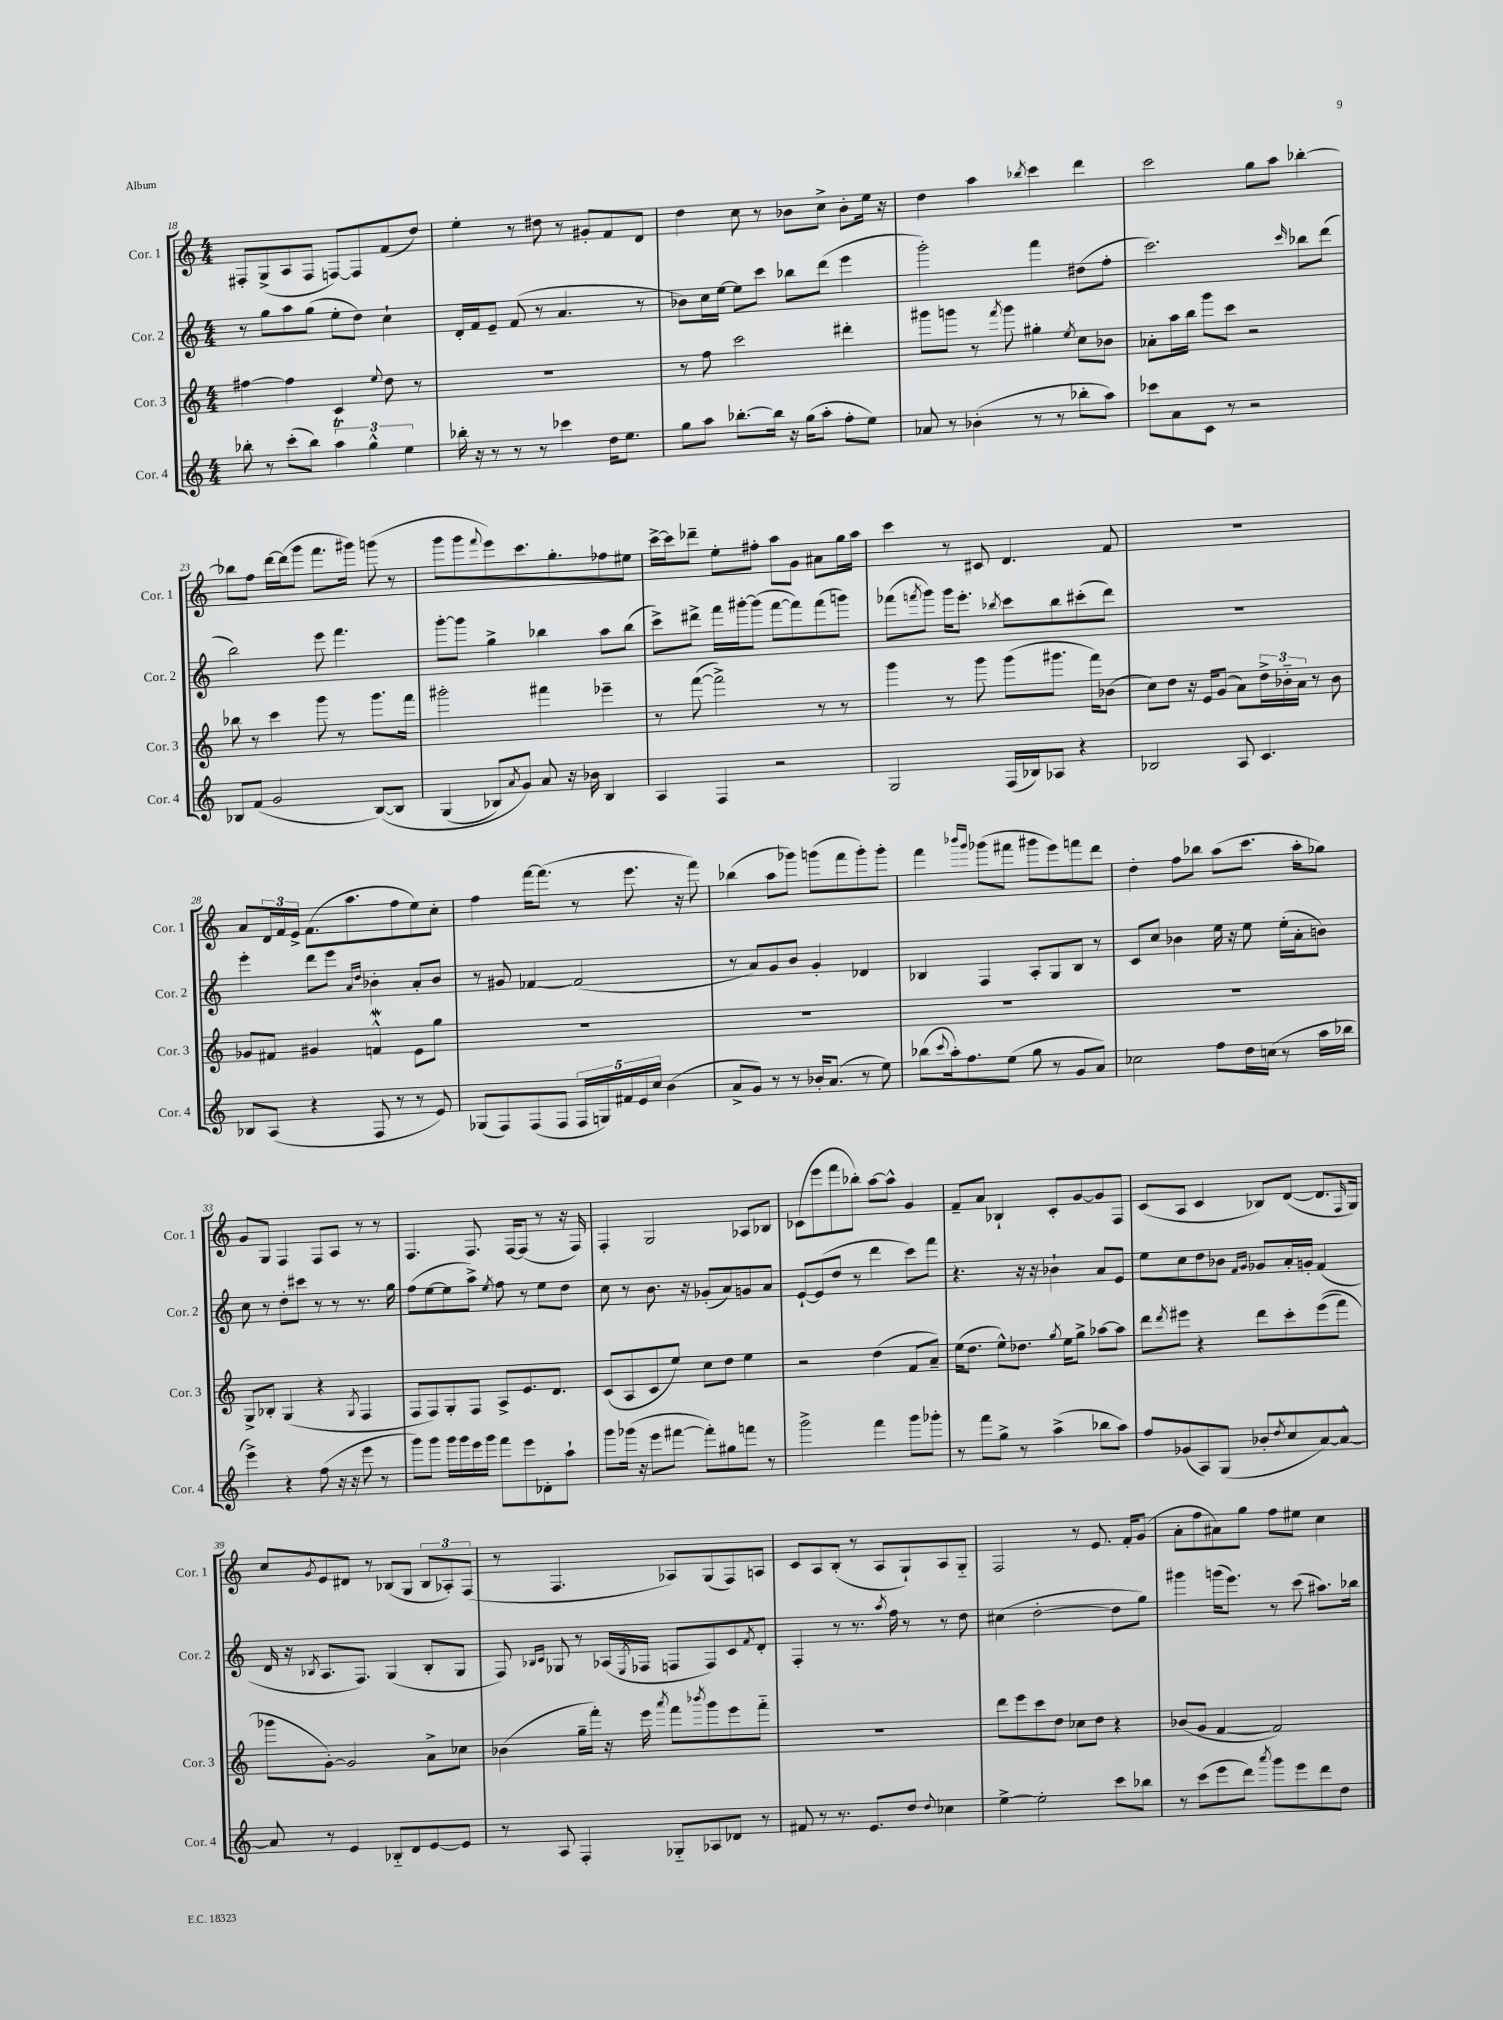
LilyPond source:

<<
\new StaffGroup <<
\new Staff = "s0" \with { instrumentName = "Cor. 1" shortInstrumentName = "Cor. 1" } {
    \clef treble \key c \major \numericTimeSignature \time 4/4
    fis8-. g8->( a8 fis8 f8~) f8 f'8( d''8) |
    e''4-. r8 dis''8 r8 gis'8-. f'8 d'8 |
    d''4 c''8 r8 bes'8 c''8-> bes'8-. e''16 r16 |
    d''4 a''4 \acciaccatura { bes''8 } c'''4 d'''4 |
    c'''2 g''8 a''8 bes''4~-. |
    bes''8 f''8 d'''16~ d'''16( g'''8 f'''8. gis'''16) g'''8( r8 |
    g'''8 g'''8 \appoggiatura { f'''8 } e'''8) c'''8. g''8.-. fes''8 eis''8 |
    c'''16~-> c'''16 des'''8-- e''8-. fis''8-. a''8 g'8 ais'8 g''16 a''16 |
    c'''4 r8 cis'8 d'4. f'8 |
    R1 |
    a'8 \tuplet 3/2 { d'16 f'16 e'16-> } f'8.( a''8. f''8 e''8) c''8-. |
    f''4 f'''16~ f'''8.( r8 e'''8. r16 f'''8) |
    bes''4( a''8 ges'''8) g'''8( f'''8 g'''8-.) g'''8-. |
    f'''4 \grace { bes'''16 g'''16 } ges'''8( fis'''8 gis'''8 e'''8) f'''8 d'''8 |
    d''4-. f''8 bes''8 a''8( c'''8. a''16-. ges''8) |
    g'8 g8 f4 f8 a8 r8 r8 |
    f4. f8. f16~ f8( r8 r16 f16) |
    f4-. g2 aes8 bes8 |
    ces'8( e'''8 f'''8 bes''8-.) a''8~ a''8-^ g'4 |
    f'8-- a'8 bes4-! c'8-. g'8~ g'8 f8 |
    c'8( a8 c'4 bes8) d'8~( d'8. \grace { f16 } g16) |
    c''8 \acciaccatura { g'8 } e'8 dis'8 r8 bes8( g8 \tuplet 3/2 { bes8 aes8-.) f8( } |
    r8 f4. aes8) g8( f8) a8 |
    c'8 a8 b8-.( r8 a8 g8-!) a8 g8-_ |
    f2 r8 e'8. f'16-. g'8( |
    a'8-. f''8 ais'8) g''8 f''8 eis''8 c''4 \bar "|." |
}
\new Staff = "s1" \with { instrumentName = "Cor. 2" shortInstrumentName = "Cor. 2" } {
    \clef treble \key c \major \numericTimeSignature \time 4/4
    r8 g''8 a''8 g''8( e''8-. d''8) c''4-! |
    d'16-. f'16 e'8-- f'8( r8 a'4. r8 |
    bes'8) c''16 e''16~ e''8 c'''8 bes''8 d'''8( e'''4 |
    g'''2-.) f'''4 dis''8( f''8-. |
    c'''2.) \grace { c'''16 } bes''8 d'''8( |
    b''2) e'''8 f'''4. |
    g'''8~-. g'''8 g''4-> bes''4 a''8 bes''8( |
    c'''8->) dis'''8-> f'''16 gis'''16~-. gis'''8( f'''8~ f'''8) f'''8( g'''8) |
    fes'''8( \acciaccatura { f'''8 } g'''8) g'''16 e'''8.-. \acciaccatura { bes''8 } c'''8 bes''8 cis'''8-.( d'''8) |
    R1 |
    e'''4-. d'''8 e'''8 \grace { a'16 d''16 } bes'4-. a'8-. bes'8 |
    r8 gis'8 fes'4~ fes'2( |
    r8 a'8) g'8 b'8 g'4-. des'4 |
    bes4 f4 a8-. g8 bes8 r8 |
    c'8 c''8 bes'4 e''16 r16 e''8 e''16-.( a'16-. b'8) |
    c''8 r8 d''8-. cis'''8 r8 r8 r8. g''16 |
    f''8( e''8~ e''8 a''8->) \acciaccatura { e''8 } f''8 r8 e''8 d''8 |
    c''8 r8 b'8. r16 ges'8-.( a'8) g'8 a'8 |
    e'8~-! e'8( d''8 r8 d'''4 c'''8) f'''8 |
    r4. r16 r16 bes'4-! a'8 e'8 |
    e''8 c''8 d''8 bes'8 \grace { f'16 g'16 } ges'8 a'16-. g'16-. f'4( |
    d'16 r16 \acciaccatura { bes8 } a8. f8.) g4( bes8-. g8 |
    f8) \grace { bes16 c'16 } ges8 r8 aes16( \acciaccatura { e8 } fes16 f8 f8) c'8 \acciaccatura { f'8 } d'8-. |
    f4-. r8 r8. \acciaccatura { a''8 } f''16 r8 r8 d''8 |
    cis''4( d''2~-. d''8 g''8) |
    gis'''4 g'''16( e'''8.) r8 c'''8( ais''8.) bes''16 \bar "|." |
}
\new Staff = "s2" \with { instrumentName = "Cor. 3" shortInstrumentName = "Cor. 3" } {
    \clef treble \key c \major \numericTimeSignature \time 4/4
    fis''4~ fis''4 c'4 \appoggiatura { e''8 } d''8 r8 |
    R1 |
    r8 f''8 c'''2 dis'''4-. |
    gis'''8 g'''8 r8 \acciaccatura { f'''8 } g'''8 gis''4-. \acciaccatura { e''8 } c''8 bes'8 |
    aes'8-. a''16 b''16 g'''8 c'''8 r2 |
    bes''8 r8 c'''4 g'''8 r8 g'''8. f'''16 |
    gis'''2-. fis'''4 ees'''4-- |
    r8 f'''8~( f'''2->) r8 r8 |
    g'''4 r8 g'''8 g'''8( gis'''8. f'''16) bes'8( |
    c''8) d''8 r16 e'16 g'8( a'8) \tuplet 3/2 { d''16-> bes'16-_ a'16 } r8 bes'8 |
    ges'8 fis'8 gis'4 f'4-^\mordent e'8 g''8 |
    R1 |
    R1 |
    R1 |
    R1 |
    g8-> bes8-. g4( r4 \acciaccatura { g8 } f4 |
    f8 f8) g8-. f8 a8-> e'8. d'8. |
    c'8( a8 c'8 e''8) c''8 d''8 e''4 |
    r2 d''4( f'8 a'8--) |
    e''16( d''8. e''8-^) des''8. \acciaccatura { g''8 } e''16 g''8-> aes''8~ aes''8 |
    d'''8 \acciaccatura { d'''8 } eis'''8 r4 d'''8 c'''8-. eis'''8(\( f'''8) |
    ges'''8 g'8~-.\) g'2 a'8-> ces''8 |
    bes'4( g''16-- f'''16-.) r16 e'''16 \acciaccatura { a'''8 } f'''8 \acciaccatura { bes'''8 } g'''8 e'''8 f'''8-_ |
    R1 |
    d'''8 e'''8 c'''8 d''8 ces''8 d''8 r4 |
    bes'8( g'8 f'4~ f'2) \bar "|." |
}
\new Staff = "s3" \with { instrumentName = "Cor. 4" shortInstrumentName = "Cor. 4" } {
    \clef treble \key c \major \numericTimeSignature \time 4/4
    bes''8-. r8 c'''8-.( bes''8) \tuplet 3/2 { a''4\trill g''4-^ e''4 } |
    bes''16-. r16 r8 r8 r8 ces'''4 d''16 e''8. |
    g''8 a''8 bes''8.~-. bes''16 r16 g''16( a''8-. f''8-. e''8) |
    aes'8 r8 bes'4-.( r8 r8 bes''8-. a''8) |
    ces'''8 a'8 c'8 r8 r2 |
    bes8 f'8( g'2 bes8~)\( bes8 |
    g4( bes8) \acciaccatura { a'8 } g'8\) a'8 r16 bes'16 bes4 |
    a4 f4 r2 |
    g2 f16( bes16) aes8 r4 |
    bes2 a8 c'4. |
    bes8 a8( r4 f8 r8 r8 e'8) |
    ges8( f8) f8( f8 \tuplet 5/4 { f16 g16) fis'16 e'16 c''16 } b'4( |
    a'8-> g'8) r8 r8 bes'16-. a'8.( r8 e''8) |
    bes''8( \appoggiatura { c'''8 } a''16-.) f''8. e''8( g''8 r8 g'8 a'8) |
    ces''2 f''8 d''16 c''16( r8 a''16 bes''16 |
    e'''4->) r4 f''8( r16 r16 e'''8 r8 |
    g'''8) g'''8 g'''16 g'''16 e'''16 g'''16 f'''8 e'''8 des'8-. a''8-! |
    g'''8 ges'''16( r16 e'''8 fis'''8~ fis'''8-.) gis''8 f'''8 r8 |
    g'''2-> f'''4 g'''8 ges'''8-. |
    r8 f'''8 g''8-> r8 a''4->( bes''8 a''8) |
    f''8 ges'8( a8) g8( bes'8-. \acciaccatura { d''8 } c''8 a'8~) a'8~-^ |
    a'8 r8 e'4 bes8-_ d'8 e'8~ e'8 |
    r8 a8 f4-. ges8-_ aes8 des'8 r8 |
    fis'8 r8 r8. e'8. d''8 \appoggiatura { d''8 } ces''4 |
    e''4~-> e''2-. c'''8 bes''8 |
    r8 c'''8( e'''8 d'''8) \acciaccatura { a'''8 } g'''8 e'''8 d'''8 d''8 \bar "|." |
}
>>
>>
\layout { \context { \Score currentBarNumber = #18 } }
